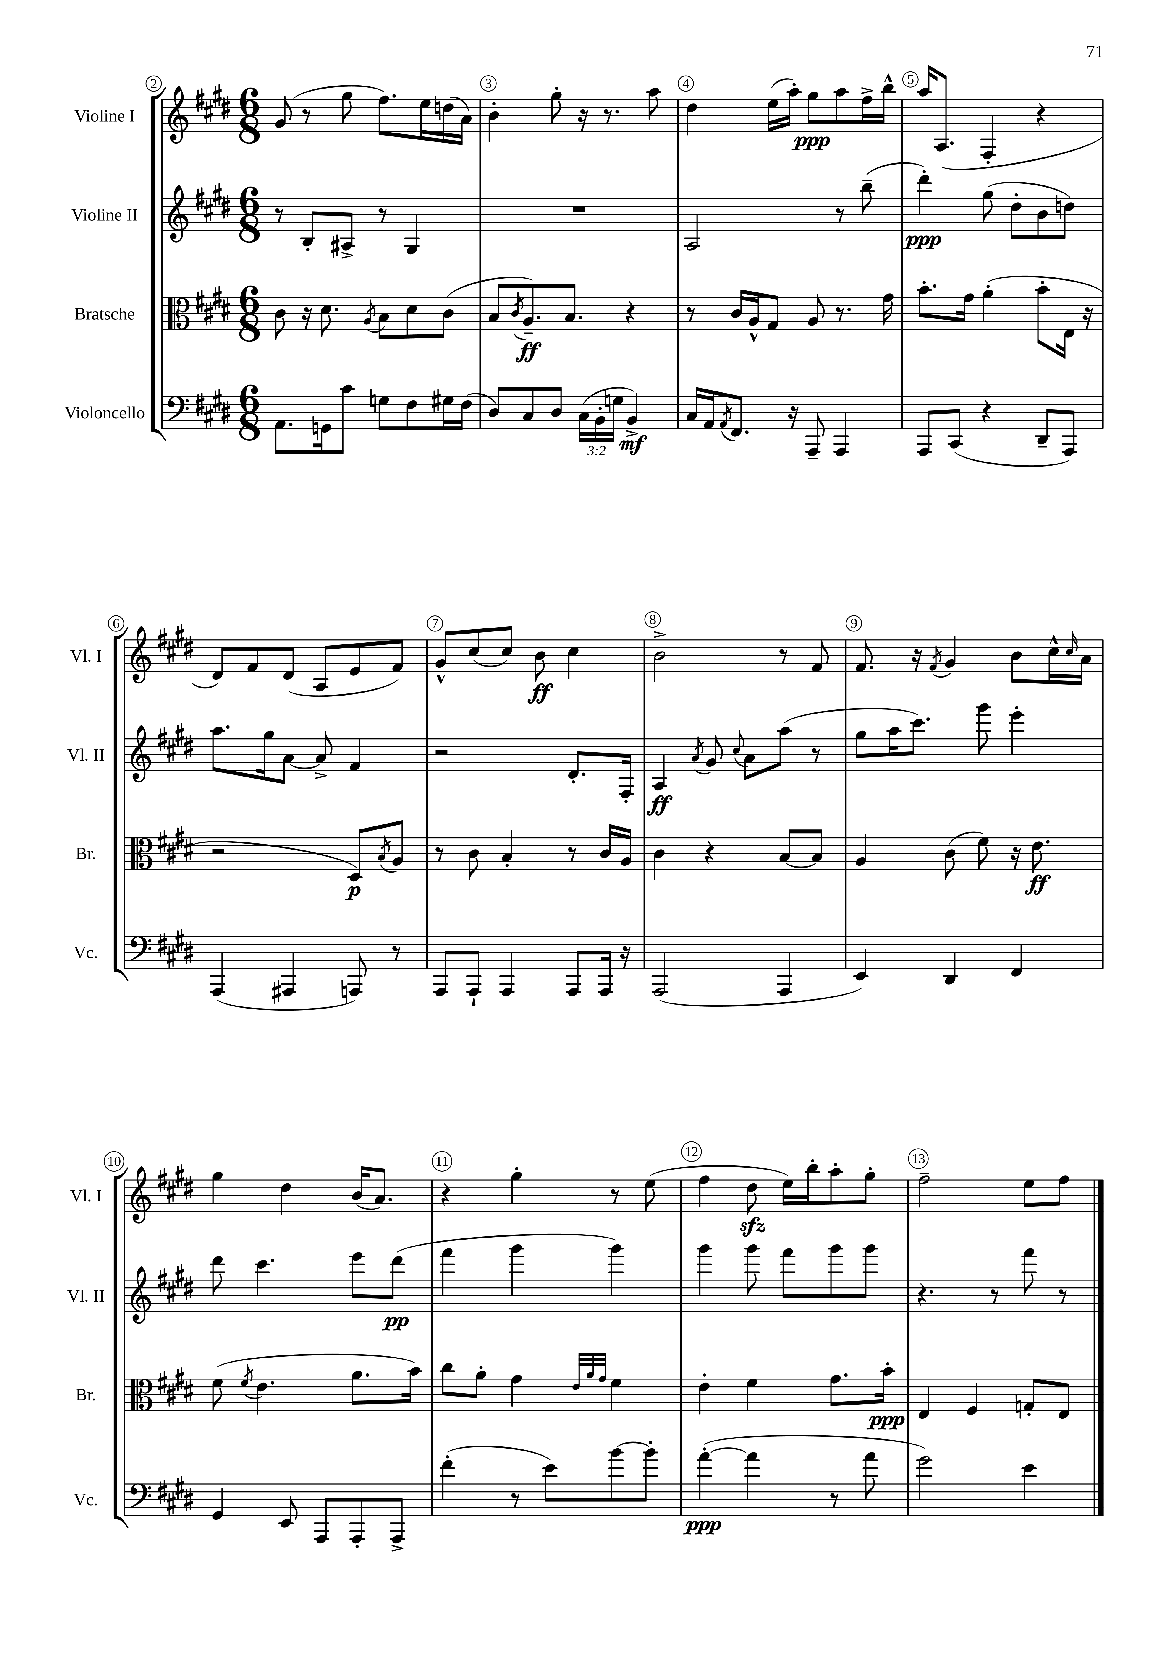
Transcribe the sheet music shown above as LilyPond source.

<<
\new StaffGroup <<
\new Staff = "s0" \with { instrumentName = "Violine I" shortInstrumentName = "Vl. I" } {
    \clef treble \key e \major \numericTimeSignature \time 6/8
    gis'8( r8 gis''8 fis''8.) e''16 d''16( a'16) |
    b'4-. gis''8-. r16 r8. a''8 |
    dis''4 e''16( a''16-.) gis''8\ppp a''8 fis''16-> b''16-^ |
    a''16 a8.( fis4-. r4 |
    dis'8) fis'8 dis'8( a8 e'8 fis'8) |
    gis'8-^ cis''8( cis''8) b'8\ff cis''4 |
    b'2-> r8 fis'8 |
    fis'8. r16 \acciaccatura { fis'8 } gis'4 b'8 cis''16-^ \grace { cis''16 } a'16 |
    gis''4 dis''4 b'16( a'8.) |
    r4 gis''4-. r8 e''8( |
    fis''4 dis''8\sfz e''16) b''16-. a''8-. gis''8-. |
    fis''2-- e''8 fis''8 \bar "|." |
}
\new Staff = "s1" \with { instrumentName = "Violine II" shortInstrumentName = "Vl. II" } {
    \clef treble \key e \major \numericTimeSignature \time 6/8
    r8 b8-. ais8-> r8 gis4 |
    R2. |
    a2 r8 b''8--( |
    dis'''4-.\ppp) gis''8( dis''8-. b'8 d''8) |
    a''8. gis''16 a'8~ a'8-> fis'4 |
    r2 dis'8.-. fis16-. |
    a4\ff \acciaccatura { a'8 } gis'8 \appoggiatura { cis''8 } a'8 a''8( r8 |
    gis''8 a''16 cis'''8.) gis'''8 e'''4-. |
    dis'''8 cis'''4. e'''8 dis'''8\pp( |
    fis'''4 gis'''4 gis'''4) |
    gis'''4 gis'''8 fis'''8 gis'''8 gis'''8 |
    r4. r8 fis'''8 r8 \bar "|." |
}
\new Staff = "s2" \with { instrumentName = "Bratsche" shortInstrumentName = "Br." } {
    \clef alto \key e \major \numericTimeSignature \time 6/8
    cis'8 r16 dis'8. \acciaccatura { a8 } b8 dis'8 cis'8( |
    b8 \acciaccatura { cis'8 } a8.--\ff) b8. r4 |
    r8 cis'16 a16-^ gis8 a8 r8. gis'16 |
    b'8.-. gis'16 a'4-.( b'8-. e16 r16 |
    r2 dis8\p) \acciaccatura { b8 } a8 |
    r8 cis'8 b4-. r8 cis'16 a16 |
    cis'4 r4 b8~ b8 |
    a4 cis'8( fis'8) r16 e'8.\ff |
    fis'8( \acciaccatura { fis'8 } e'4. a'8. b'16) |
    cis''8 a'8-. gis'4 \grace { e'32 a'32 gis'32 } fis'4 |
    e'4-. fis'4 gis'8. b'16-.\ppp |
    e4 fis4 g8-. e8 \bar "|." |
}
\new Staff = "s3" \with { instrumentName = "Violoncello" shortInstrumentName = "Vc." } {
    \clef bass \key e \major \numericTimeSignature \time 6/8 \override Staff.TupletNumber.text = #tuplet-number::calc-fraction-text
    a,8. g,16 cis'8 g8 fis8 gis16 fis16( |
    dis8) cis8 dis8 \tuplet 3/2 { cis16( b,16-. g16 } b,4->\mf) |
    cis16 a,16 \acciaccatura { a,8 } fis,8. r16 a,,8-- a,,4 |
    a,,8 cis,8( r4 dis,8-- a,,8) |
    a,,4( ais,,4 a,,8) r8 |
    a,,8 a,,8-! a,,4 a,,8 a,,16 r16 |
    a,,2( a,,4 |
    e,4) dis,4 fis,4 |
    gis,4 e,8 a,,8 a,,8-. a,,8-> |
    fis'4-.( r8 e'8) b'8~ b'8-. |
    a'4~-.\ppp( a'4 r8 a'8 |
    gis'2) e'4 \bar "|." |
}
>>
>>
\layout { \context { \Score currentBarNumber = #2 \override BarNumber.break-visibility = ##(#f #t #t) barNumberVisibility = #all-bar-numbers-visible \override BarNumber.stencil = #(make-stencil-circler 0.1 0.3 ly:text-interface::print) } }
